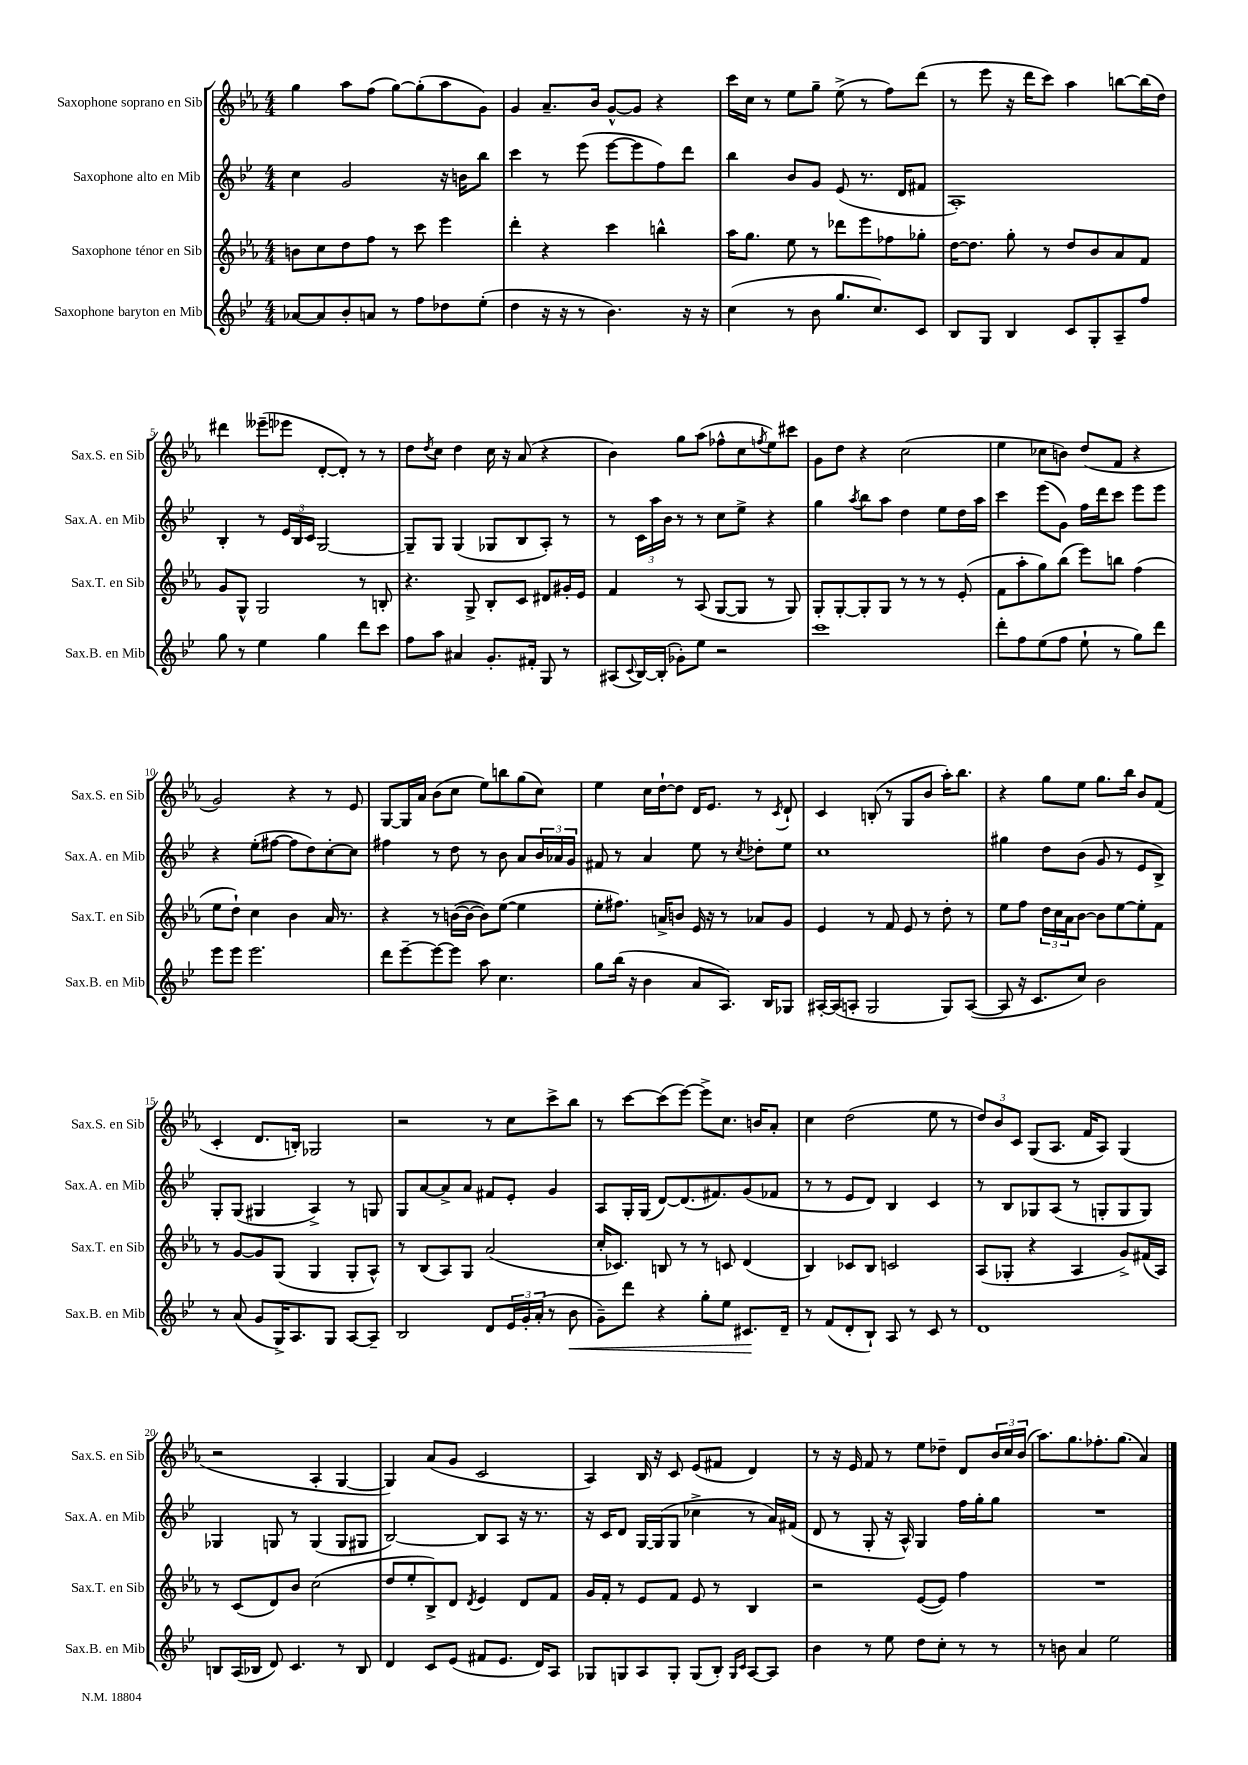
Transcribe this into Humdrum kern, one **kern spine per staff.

**kern	**kern	**kern	**kern
*staff4	*staff3	*staff2	*staff1
*clefG2	*clefG2	*clefG2	*clefG2
*k[b-e-]	*k[b-e-a-]	*k[b-e-]	*k[b-e-a-]
*M4/4	*M4/4	*M4/4	*M4/4
[8a-	8b	4cc	4gg
8a-]	8cc	.	.
8b-'	8dd	2g	8aa-
8a	8ff	.	(8ff
8r	8r	.	[8gg)
8ff	8ccc	.	(8gg']
8dd-	4eee-	16r	8aa-
.	.	16b	.
(8ee-'	.	8bb-	8g)
=	=	=	=
4dd	4ddd'	4ccc	4g
16r	4r	8r	8.a-~
16r	.	.	.
8r	.	(8eee-	.
.	.	.	16b-
4.b-)	4ccc	[8eee-	[8g^^
.	.	8eee-]	8g]
.	4bb^^	8ff)	4r
16r	.	8ddd	.
16r	.	.	.
=	=	=	=
(4cc	16aa-	4bb-	16ccc
.	8.gg	.	16cc
.	.	.	8r
8r	8ee-	8b-	8ee-
8b-	8r	8g	8gg~
8.gg	8ddd-	(8e-	(8ee-^
.	8eee-	8.r	8r
8.cc)	.	.	.
.	8ff-	.	8ff)
.	.	16d	.
8c	8gg-'	8f#	(8ddd
=	=	=	=
8B-	[16dd	1A')	8r
.	8.dd]	.	.
8G	.	.	8eee-
4B-	8gg'	.	16r
.	.	.	16ddd
.	8r	.	8ccc)
8c	8dd	.	4aa-
8G'	8b-	.	.
8A~	8a-	.	[8bb
8ff	8f	.	(16bb]
.	.	.	16dd)
=	=	=	=
8gg	8g	4B-'	4ddd#
8r	8G^^	.	.
4ee-	2G	8r	(8eee--~
.	.	24e-	8eee-
.	.	24B-	.
.	.	24c	.
4gg	.	[2G	[8d'
.	.	.	8d'])
8ddd	8r	.	8r
8ccc	8B'	.	8r
=	=	=	=
8ff	4.r	8G~]	8dd
.	.	.	8qdd
8aa	.	8G	8cc
4a#	.	(4G	4dd
.	8G^	.	.
8.g'	8B-'	8G-	16cc
.	.	.	16r
.	8c	8B-	(8a-
16f#'	.	.	.
8G	8d#	8A')	4r
8r	16g#'	8r	.
.	16e-	.	.
=	=	=	=
(8A#	4f	8r	4b-)
8qqc	.	.	.
[16B-)	.	24c	.
.	.	24aa	.
(16B-']	.	.	.
.	.	24b-	.
8g-')	8r	8r	8gg
8ee-	(8A-	8r	(8aa-
2r	[8G	8cc	8ff-^^
.	8G]	8ee-^	8cc
.	.	.	8qff
.	8r	4r	8ee-)
.	8G)	.	8ccc#
=	=	=	=
1ccc	8G'	4gg	8g
.	[8G'	.	8dd
.	.	8qaa	.
.	8G']	8bb-	4r
.	8G	8aa	.
.	8r	4dd	(2cc
.	8r	.	.
.	8r	8ee-	.
.	(8e-'	16dd	.
.	.	16aa	.
=	=	=	=
8ddd'	8f	4ccc	4ee-
8ff	8aa-'	.	.
(8ee-	8gg)	(8eee-	8cc-
8ff	(8bb-	8g)	8b)
8ee-`	8eee-)	16ff	(8dd
.	.	16ddd	.
8r	8bb	8ccc	8f
8gg)	(4ff	8eee-	4r
8ddd	.	8eee-	.
=	=	=	=
8eee-	8ee-	4r	2g)
8eee-	8dd`)	.	.
2.eee-	4cc	(8ee-'	.
.	.	[8ff#	.
.	4b-	8ff#]	4r
.	.	8dd)	.
.	16a-	[8cc'	8r
.	8.r	.	.
.	.	8cc]	8e-
=	=	=	=
8ddd	4r	4ff#	[8G
[8eee-~	.	.	16G]
.	.	.	16a-
8eee-_	8r	8r	(8b-
8eee-]	([16b	8dd	8cc
.	16b_	.	.
8aa	8b])	8r	8ee-)
4.cc	([8ee-	8b-	8bb
.	4ee-]	8a	(8gg
.	.	24b-	8cc)
.	.	24a-	.
.	.	24g	.
=	=	=	=
8gg	8ee-'	8f#	4ee-
(16bb-	8.ff#)	8r	.
16r	.	.	.
4b-	.	4a	16cc
.	16a^	.	[16dd`
.	8b	.	8dd]
8a	16e-	8ee-	16d
.	16r	.	8.e-
8.A)	8r	8r	.
.	.	8qcc	.
.	8a-	8dd-'	8r
16B-	.	.	.
.	.	.	8qc
8G-	8g	8ee-	8d`
=	=	=	=
[16A#'	4e-	1cc	4c
(16A#]	.	.	.
8A'	.	.	.
2G	8r	.	(8B'
.	8f	.	8r
.	8e-	.	8G
.	8r	.	8b-
8G)	8dd'	.	16aa-')
.	.	.	8.bb-
([8A	8r	.	.
=	=	=	=
8A]	8ee-	4gg#	4r
16r	8ff	.	.
8.c	.	.	.
.	24dd	8dd	8gg
.	24cc	.	.
.	24a-	.	.
8cc)	[8b-	(8b-	8ee-
2b-	8b-]	8g	8.gg
.	[8ee-	8r	.
.	.	.	16bb-
.	8ee-']	8e-	8b-
.	8f	8B-^)	(8f
=	=	=	=
8r	8r	8G'	4c'
(8a	[8g	(8G	.
8g	8g]	4G#	8.d
16G^)	(8G	.	.
8.A	.	.	16B')
.	4G	4A^)	2G-
8G	.	.	.
[8A	8G'	8r	.
8A~]	8A-^^)	8G	.
=	=	=	=
2B-	8r	8G	2r
.	(8B-	[8a	.
.	8A-)	8a^]	.
.	8G	8a	.
8d	(2a-	8f#	8r
24e-	.	8e-'	8cc
24g'	.	.	.
(24a'	.	.	.
8r	.	4g	8ccc^
8b-	.	.	8bb-
=	=	=	=
8g~)	16cc'	8A	8r
.	8.c-)	.	.
8ddd	.	16G'	[8ccc
.	.	(16G	.
4r	8B	[8d)	(8ccc]
.	8r	(8.d]	[8eee-)
8gg'	8r	.	8eee-^]
.	.	8.f#)	.
8ee-	8c	.	8.cc
8.c#	(4d	(8g	.
.	.	.	16b
.	.	8f-	8a-'
16d~	.	.	.
=	=	=	=
8r	4B-)	8r	4cc
(8f	.	8r	.
8d'	8c-	8e-	(2dd
8B-`)	8B-	8d)	.
8A	2c	4B-	.
8r	.	.	.
8c	.	4c	8ee-
8r	.	.	8r
=	=	=	=
1d	(8A-	8r	12dd)
.	.	.	12b-
.	8G-'	8B-	.
.	.	.	12c
.	4r	8G-	(8G
.	.	(8A	8.A-
.	4A-	8r	.
.	.	.	16f
.	.	8G'	8A-)
.	8g^)	8G	(4G
.	(16f#	8G)	.
.	16A-)	.	.
=	=	=	=
8B	8r	4G-	2r
(16A	(8c	.	.
16B-	.	.	.
8d)	8d)	8G	.
4.c	8b-	8r	.
.	(2cc	(4G	4A-'
8r	.	8G	[4G
8B-	.	8G#	.
=	=	=	=
4d	8dd	[2B-)	4G])
.	8ee-'	.	.
8c	8B-^)	.	(8a-
(8e-	8d	.	8g
.	8qd	.	.
8f#	4e-	8B-]	2c
8.e-	.	8A	.
.	8d	16r	.
16d)	.	8.r	.
8A	8f	.	.
=	=	=	=
8G-	16g	16r	4A-)
.	16f'	16c	.
8G	8r	8d	.
8A	8e-	[16G	16B-
.	.	(16G]	16r
8G'	8f	8G	8c
(8G	8e-	4cc-^	(8e-
8B-')	8r	.	8f#
16qqG	.	.	.
16qqc	.	.	.
[8A	4B-	8r	4d)
8A]	.	16a)	.
.	.	(16f#	.
=	=	=	=
4b-	2r	8d	8r
.	.	8r	16r
.	.	.	16e-
8r	.	8G'	8f
8ee-	.	16r	8r
.	.	16A^^)	.
8dd	([8e-	4G	8ee-
8cc'	8e-])	.	8dd-~
8r	4ff	16ff	8d
.	.	16gg'	.
8r	.	8gg	24b-
.	.	.	24cc
.	.	.	(24b-
=	=	=	=
8r	1r	1r	8.aa-)
8b	.	.	.
.	.	.	8.gg
4a	.	.	.
.	.	.	8.ff-'
2ee-	.	.	.
.	.	.	(8.gg
.	.	.	4a-)
==	==	==	==
*-	*-	*-	*-
